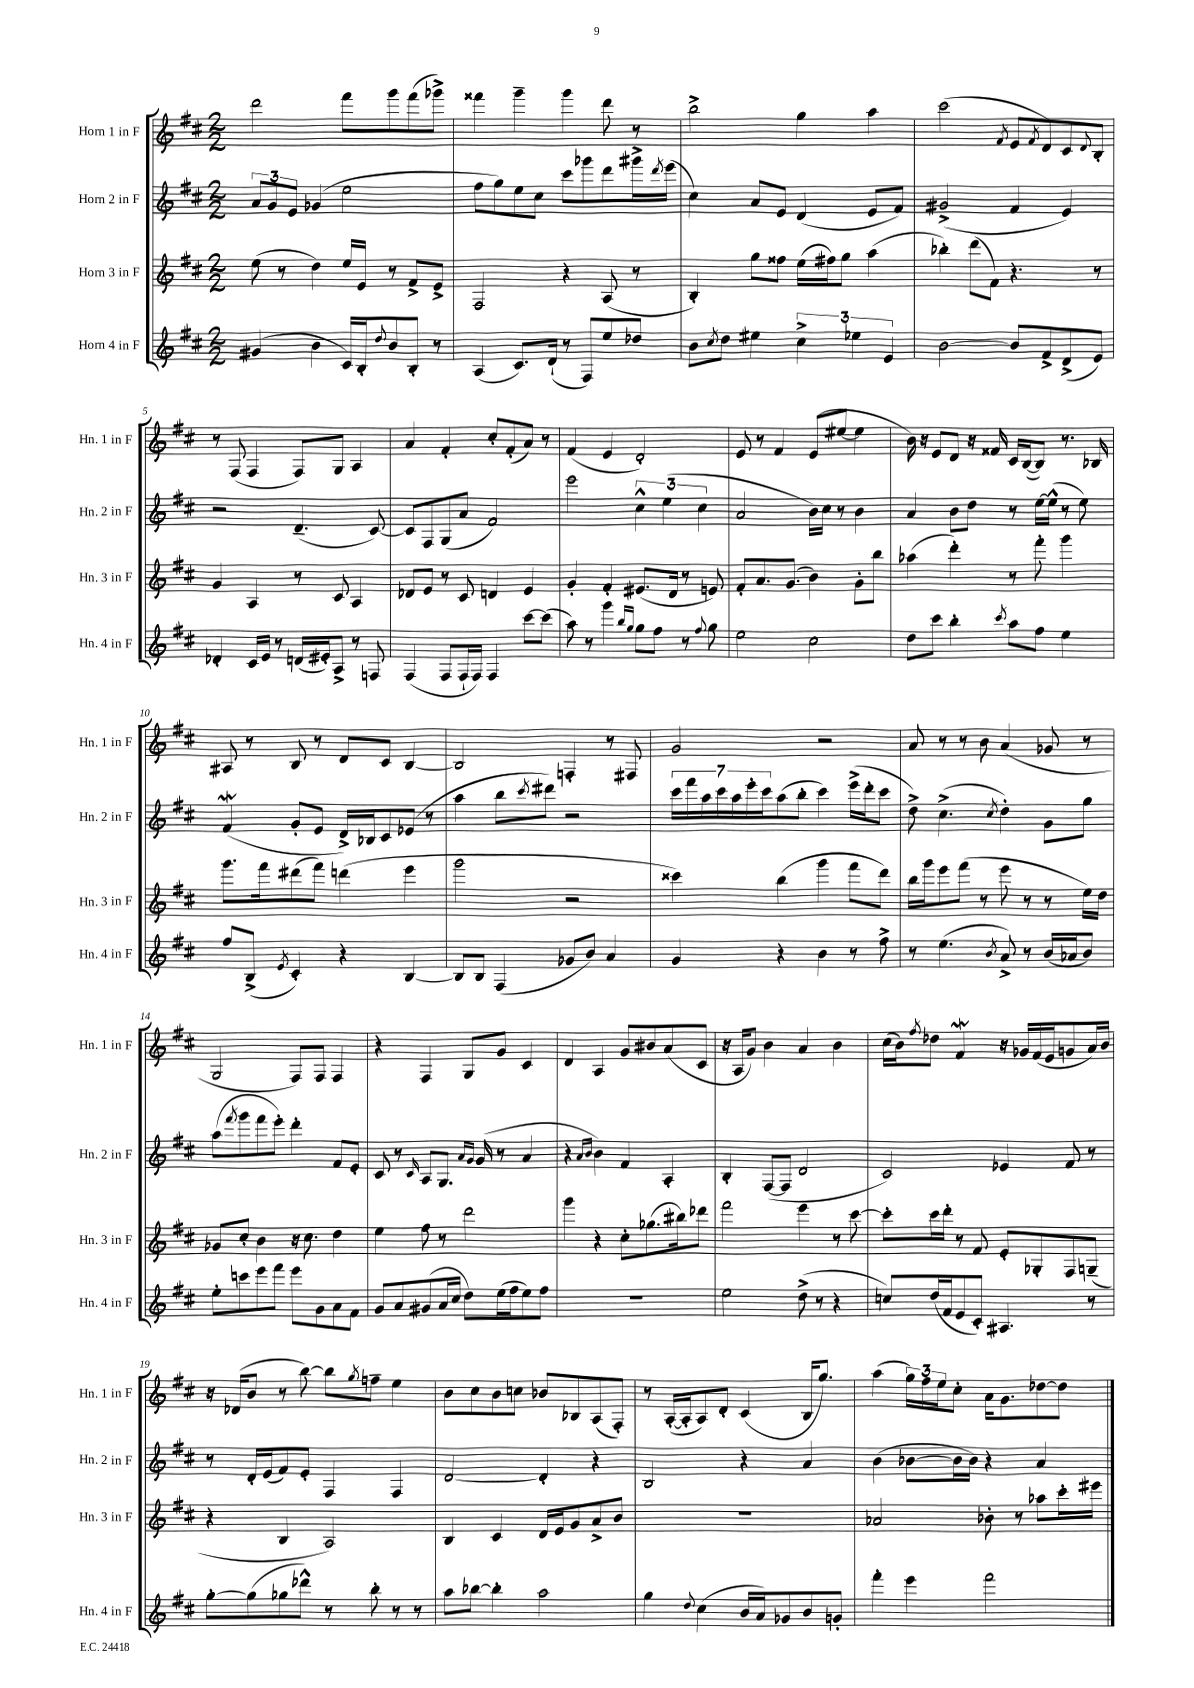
<<
\new StaffGroup <<
\new Staff = "s0" \with { instrumentName = "Horn 1 in F" shortInstrumentName = "Hn. 1 in F" } {
    \clef treble \key d \major \numericTimeSignature \time 2/2
    d'''2 fis'''8 g'''8 fis'''8( ges'''8->) |
    fisis'''4 g'''4-- g'''4 d'''8 r8 |
    b''2-> g''4 a''4 |
    cis'''2( \acciaccatura { fis'8 } e'8 \acciaccatura { fis'8 } d'8) cis'8 \appoggiatura { d'8 } b8-. |
    r8 fis8( fis4 fis8) g8 a4 |
    a'4 fis'4-. cis''8-. fis'8-.( a'8) r8 |
    fis'4( e'4 d'2-.) |
    e'8 r8 fis'4 e'8( eis''8~ eis''4 |
    b'16) r16 e'8 d'8 r16 fisis'16 cis'16 b16~( b8) r8. bes16 |
    ais8 r8 b8 r8 d'8 cis'8 b4~ |
    b2 f4-. r8 fis8 |
    g'2 r2 |
    a'8 r8 r8 b'8 a'4( ges'8 r8 |
    g2 fis8) fis8 fis4 |
    r4 fis4 g8 g'8 cis'4 |
    d'4 a4 g'8 bis'8 a'8( cis'8 |
    r16 a16 g'8) b'4 a'4 b'4 |
    cis''16( b'16) \acciaccatura { fis''8 } des''8 fis'4\mordent r16 ges'16 fis'16( e'16 g'8 a'16) b'16 |
    r16 des'16( b'8 r8 b''8~) b''8 \acciaccatura { g''8 } f''8-- e''4 |
    b'8 cis''8 b'8 c''8 bes'8 bes8 a8( fis8-.) |
    r8 a16~-.( a16-. a8) d'8-. cis'4( b16 g''8.) |
    a''4( \tuplet 3/2 { g''16) fis''16 e''16 } cis''8-. a'16 g'8. des''8~ des''8 \bar "|." |
}
\new Staff = "s1" \with { instrumentName = "Horn 2 in F" shortInstrumentName = "Hn. 2 in F" } {
    \clef treble \key d \major \numericTimeSignature \time 2/2
    \tuplet 3/2 { a'8 g'8 e'8 } ges'4( e''2 |
    fis''8 g''8) e''8 cis''8 cis'''8 ges'''8 d'''8 gis'''16-> \acciaccatura { d'''8 } e'''16( |
    cis''4) a'8 e'8 d'4( e'8 fis'8) |
    gis'2->( fis'4 e'4) |
    r2 d'4.--( cis'8~) |
    cis'8 fis8 g8( a'8 fis'2) |
    e'''2 \tuplet 3/2 { cis''4-^ e''4( cis''4 } |
    a'2 b'16) cis''16 r8 b'4 |
    a'4 b'8 d''8 r8 e''16~ e''16-^( r8 e''8) |
    fis'4\mordent( g'8-. e'8 d'16->) bes16 cis'8 ees'8( r8 |
    a''4 b''8 \acciaccatura { cis'''8 } dis'''8) r2 |
    \tuplet 7/4 { cis'''16 fis'''16 a''16 cis'''16 a''16 e'''16-. cis'''16 } a''8( b''8-. cis'''4) e'''16->( d'''16-. cis'''8 |
    d''8->) cis''4.->( \acciaccatura { cis''8 } d''4-.) g'8 g''8 |
    a''8( \acciaccatura { fis'''8 } g'''8 fis'''8 e'''8-.) d'''4-. fis'8 e'8-. |
    cis'8 r8 \grace { cis'16 } a8 g8. \grace { a'16 g'16 } g'16( r8 a'4 |
    r4 \grace { a'16 b'16 } b'4) fis'4 a4-. |
    b4-. fis8~( fis8 d'2 |
    cis'2) ees'4 fis'8 r8 |
    r8 d'16-. e'16( fis'8) e'8-. fis4 fis4 |
    d'2~ d'4-. r4 |
    b2 r4 a'4 |
    b'4( bes'8~ bes'16 bes'16) r4 a'4 \bar "|." |
}
\new Staff = "s2" \with { instrumentName = "Horn 3 in F" shortInstrumentName = "Hn. 3 in F" } {
    \clef treble \key d \major \numericTimeSignature \time 2/2
    e''8( r8 d''4) e''16 e'16 r8 fis'8-> e'8-> |
    fis2 r4 a8( r8 |
    b4-.) g''8 fisis''8 e''16( fis''16) g''8 a''4( |
    bes''4-.) d'''8( fis'8) r4. r8 |
    g'4 a4 r8 cis'8 a4 |
    des'8 e'8 r8 cis'8 d'4 e'4 |
    g'4-. fis'4-. eis'8.( d'16 r8 e'8) |
    fis'8-. a'8. g'8.( b'4) g'8-. b''8 |
    aes''4( d'''4-.) r8 fis'''8-. g'''4 |
    g'''8. fis'''16 dis'''8( fis'''8) d'''4( e'''4 |
    g'''2 r2 |
    cisis'''4) b''4( g'''4 fis'''8 d'''8) |
    b''16 g'''16 e'''8 fis'''8( r8 e'''8 r8 r8 e''16) d''16 |
    ges'8 cis''8-. b'4 r16 cis''8. d''4 |
    e''4 fis''8 r8 d'''2 |
    g'''4 r4 cis''8-. ges''8.( bis''16) des'''8 |
    fis'''2 e'''4 r8 cis'''8~ |
    cis'''8-. cis'''16 d'''16-. r8 fis'8 e'8-. ges8-. fis8 g8--( |
    r4 b4 a2) |
    b4 cis'4 d'16 e'16 g'8 a'8-> b'8 |
    R1 |
    aes'2 bes'8-. r8 aes''8 cis'''16-. eis'''16 \bar "|." |
}
\new Staff = "s3" \with { instrumentName = "Horn 4 in F" shortInstrumentName = "Hn. 4 in F" } {
    \clef treble \key d \major \numericTimeSignature \time 2/2
    gis'4( b'4 cis'16) b16-. \appoggiatura { d''8 } b'8 b8-. r8 |
    a4( cis'8.) d'16-!( r8 fis8) e''8 des''8 |
    b'8 \acciaccatura { cis''8 } d''8 eis''4 \tuplet 3/2 { cis''4-> ees''4 e'4 } |
    b'2~ b'8 fis'8-> d'8->( e'8) |
    des'4-. cis'16 e'16 r8 d'16( eis'16-.) a8-> r8 f8 |
    fis4( fis8 fis16-! fis16) fis4 cis'''8~ cis'''8( |
    a''8) r8 g'''4 \grace { b''16 g''16 } g''8 fis''8 r8 \appoggiatura { fis''8 } g''8 |
    e''2 cis''2 |
    d''8 cis'''8 b''4-. \acciaccatura { cis'''8 } a''8 fis''8 e''4 |
    fis''8 b8->( \acciaccatura { e'8 } cis'4-.) r4 b4~ |
    b8 b8 fis4( ges'8 b'8) a'4 |
    g'4 r4 b'4 r8 fis''8-> |
    r8 e''4.( \acciaccatura { b'8 } a'8->) r8 b'16( aes'16 b'8) |
    e''8-. c'''8 e'''8 fis'''8 e'''8 g'8 a'8 fis'8 |
    g'8 a'8 gis'8( a'16 cis''16 d''8) e''16( fis''16 e''8) fis''8 |
    R1 |
    e''2 d''8->( r8 r4 |
    c''8) d''16( fis'16 e'8 cis'8-.) ais4. r8 |
    g''8~-. g''8( ges''8 des'''8-^) r8 b''8-. r8 r8 |
    a''8 bes''8~ bes''4-. a''2 |
    g''4 \appoggiatura { d''8 } cis''4( b'16 a'16) ges'8 b'8 g'8-. |
    fis'''4-. e'''4 fis'''2 \bar "|." |
}
>>
>>
